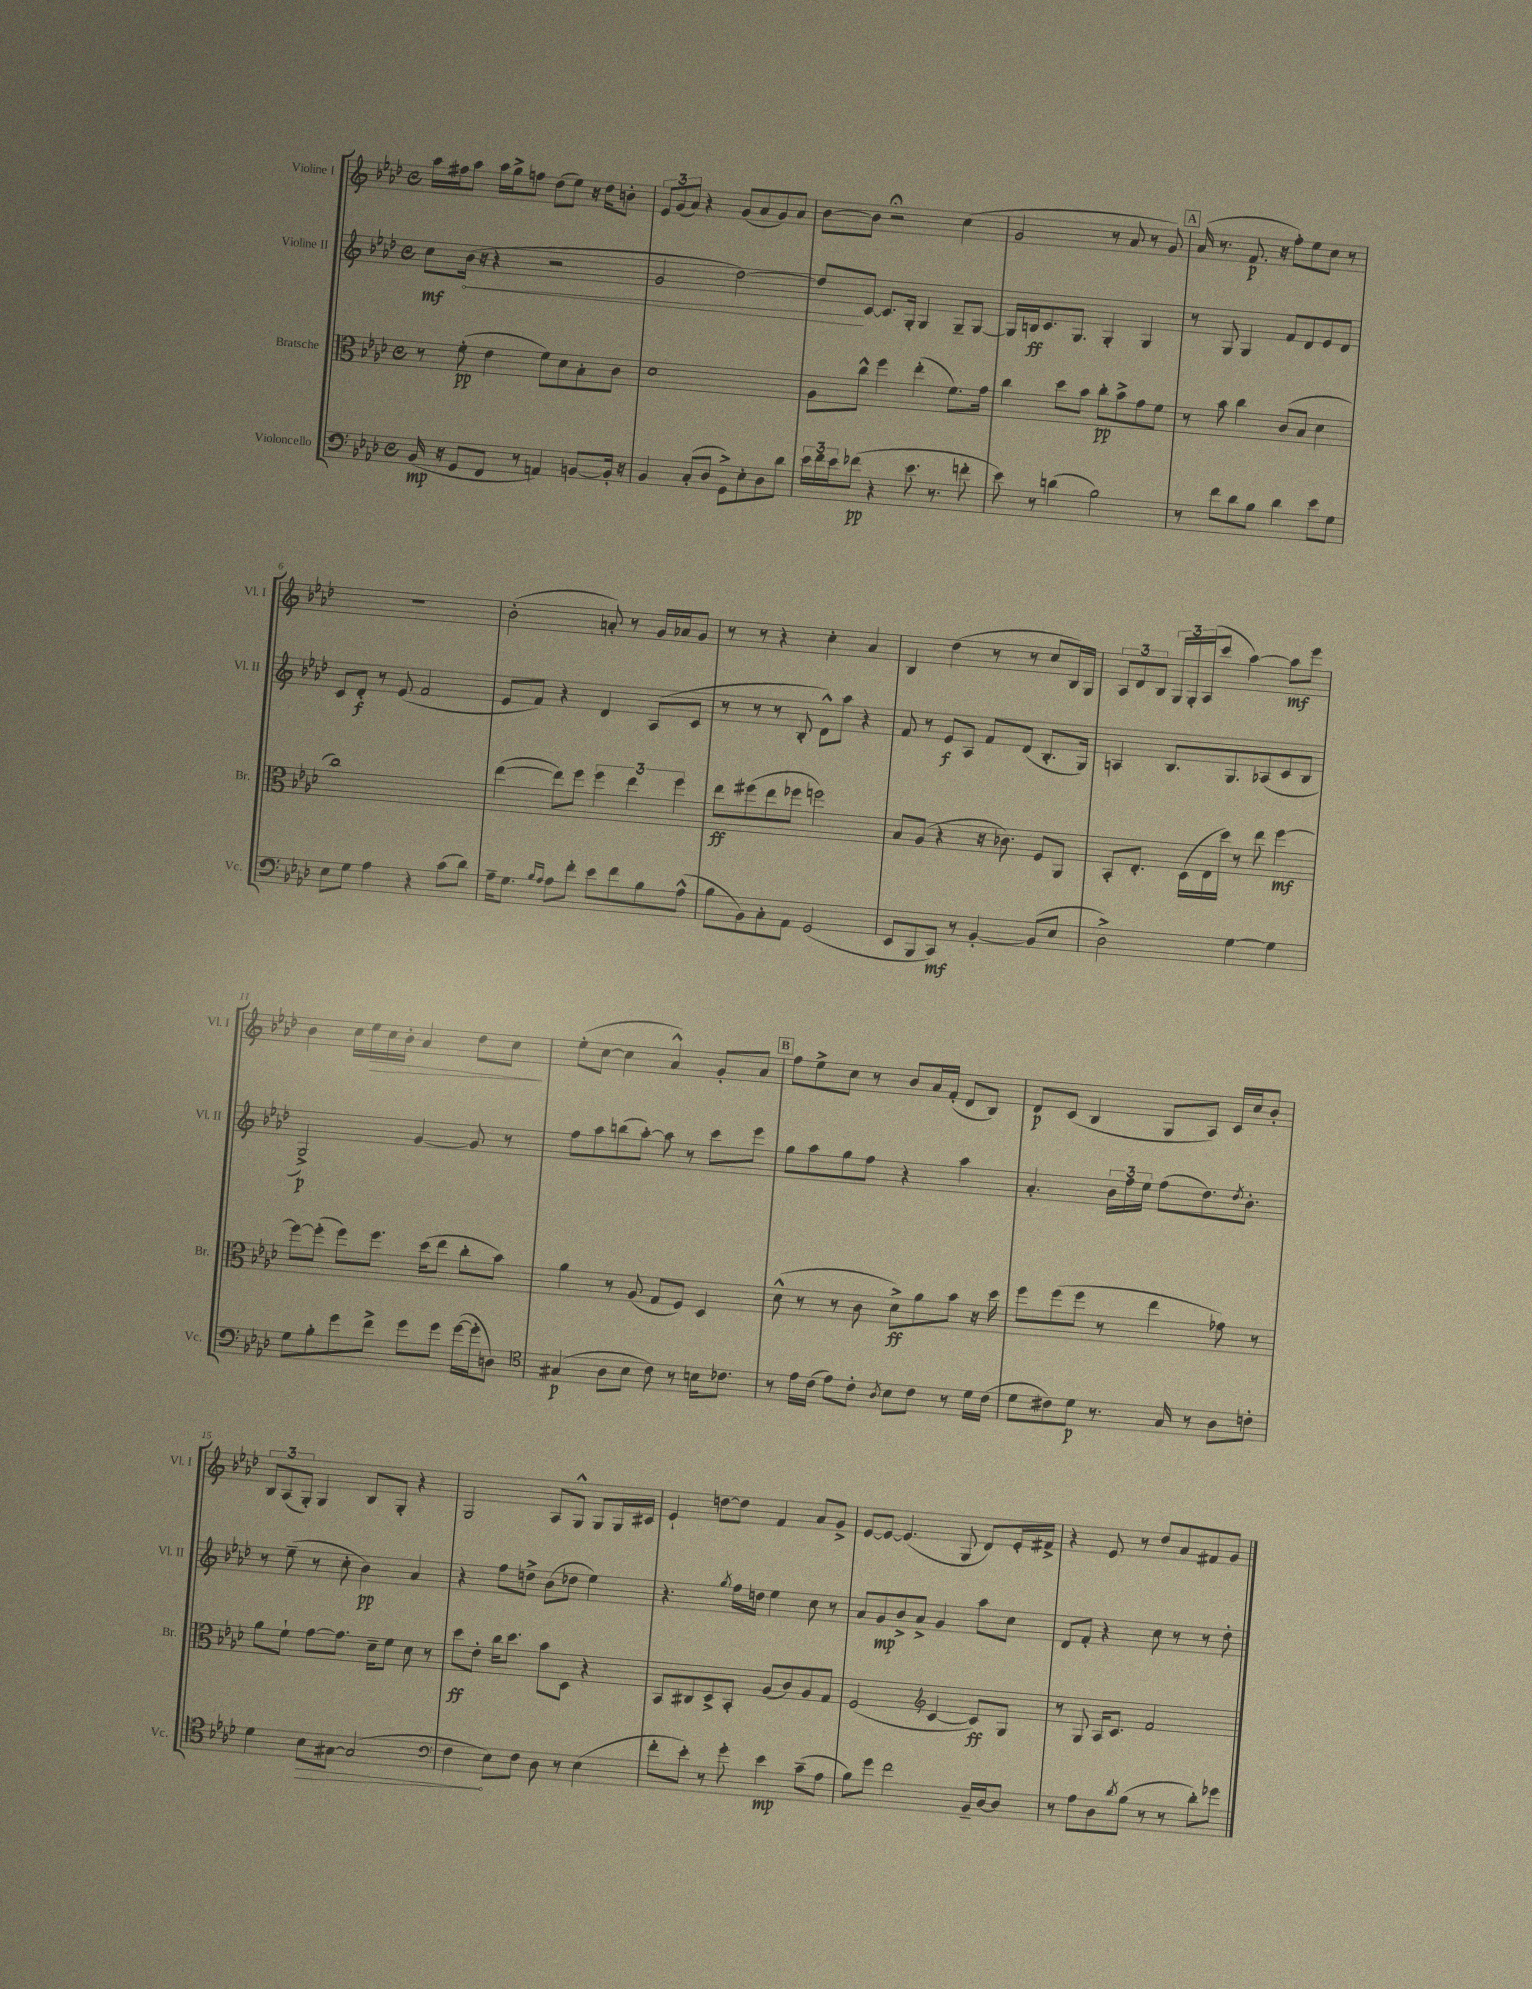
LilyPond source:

<<
\new StaffGroup <<
\new Staff = "s0" \with { instrumentName = "Violine I" shortInstrumentName = "Vl. I" } {
    \clef treble \key aes \major \defaultTimeSignature \time 4/4
    aes''16 fis''16 aes''8 aes''16 g''16-> f''8 des''8( ees''8) r16 des''16 b'8-. |
    \tuplet 3/2 { ees'8 g'8( aes'8) } r4 g'8( aes'8 g'8) aes'8 |
    bes'8~ bes'8 r2\fermata c''4( |
    g'2 r8 aes'8 r8 g'8) |
    \mark \markup { \box "A" } aes'16( r8. f'8.\p r16 f''8-.) ees''8 c''8 r8 |
    R1 |
    bes'2-.( a'8-.) r8 g'16 aes'16 g'8 |
    r8 r8 r4 c''4-. aes'4 |
    bes4 des''4( r8 r8 c''8 bes16) g16 |
    \tuplet 3/2 { aes8 des'8 bes8 } \tuplet 3/2 { g16 g16-. aes16( } c'''8 aes''4~) aes''8\mf ees'''8 |
    bes'4 c''16 ees''16\> c''16 bes'16-. aes'4 des''8 c''8\! |
    ees''8-.( c''8~ c''4 aes'4-^) g'8-. aes'8 |
    \mark \markup { \box "B" } f''8 ees''8-> c''8 r8 bes'8 aes'16 f'16-.( des'8 bes8) |
    des'8\p c'8( bes4 g8 aes8) c'16 c''16 bes'8-. |
    \tuplet 3/2 { bes8 aes8( g8-.) } g4 bes8 g8-. r4 |
    g2 aes8 g8-^ g8 g16 cis'16 |
    ees'4-! d''8~ d''8 f'4 aes'8 g'8-> |
    ees'8~ ees'8~ ees'4.( g8 des'8) ees'16-. fis'16-> |
    r4 ees'8 r8 des''8 aes'8 fis'8 g'8 \bar "|." |
}
\new Staff = "s1" \with { instrumentName = "Violine II" shortInstrumentName = "Vl. II" } {
    \clef treble \key aes \major \defaultTimeSignature \time 4/4
    c''8\mf \once \override Hairpin.circled-tip = ##t bes'16\<( r16 r4 r2 |
    g'2 des''2~) |
    des''8\! c'8~ c'8. g16-. g4 g8-- g8~ |
    g16 b16\ff c'8. g8. g4-. g4 |
    \mark \markup { \box "A" } r8 g8 g4 f'8 des'8 ees'8 des'8 |
    c'8 des'8-.\f r8 ees'8( f'2 |
    ees'8 f'8) r4 des'4 aes8( c'8 |
    r8 r8 r8 bes8-. des'8-^) aes''8 r4 |
    f'8 r8 ees'8\f aes8 f'8 des'8( bes8.-. g16) |
    a4 bes8. g8. aes8( c'8 bes8 |
    g2->\p) g'4~ g'8 r8 |
    f''8 aes''8 b''8( aes''8~-.) aes''8 r8 c'''8 ees'''8 |
    \mark \markup { \box "B" } g''8 aes''8 g''8 f''8 r4 aes''4 |
    aes'4.-. \tuplet 3/2 { bes'16 f''16 ees''16 } f''8( des''8.) \acciaccatura { des''8 } bes'8.-. |
    r8 ees''8--( r8 c''8-. bes'4\pp) aes'4 |
    r4 f''8 d''8-> bes'8( des''8 ees''4) |
    r4. \acciaccatura { g''8 } f''16 d''16 ees''4 c''8 r8 |
    aes'8 g'8\mp bes'8-> aes'8-> g'4 aes''8 c''8 |
    des'8 f'8-. r4 c''8 r8 r8 des''8-. \bar "|." |
}
\new Staff = "s2" \with { instrumentName = "Bratsche" shortInstrumentName = "Br." } {
    \clef alto \key aes \major \defaultTimeSignature \time 4/4
    r8 f'8-.\pp( ees'4 f'8) des'8 bes8-. c'8 |
    des'1 |
    aes8 c''8-^ f''4 ees''4-.( f'8.) g'16 |
    c''4 des''8 bes'8 c''8-.\pp bes'8-> g'8 f'8 |
    \mark \markup { \box "A" } r8 bes'8 c''4 c'8( bes8 des'4 |
    c''1) |
    ees''4~( ees''8) f''8 \tuplet 3/2 { f''4 ees''4 f''4 } |
    ees''8\ff fis''8( ees''8 fes''8 f''2) |
    bes8 aes8( r4 r16 ces'8.) f8 aes,8 |
    bes,8-. ees8.-. des16( ees16 des''16) r8 ees''8 f''4~\mf |
    f''8~ f''8-.( f''8) f''8. des''16( ees''8 c''8-. bes'8) |
    aes'4 r8 aes8( g8 f8) des4 |
    \mark \markup { \box "B" } des'8-^( r8 r8 c'8 des'8->\ff) aes'8 bes'8 r16 des''16 |
    f''8 f''8( f''8 r8 ees''4 ges'8) r8 |
    aes'8 f'8-! g'8~ g'8. des'16-- f'8 des'8 r8 |
    des''8\ff ees'8-. c''16 des''8. bes'8 des8 r4 |
    bes,8 cis8 des8-> bes,8-. aes8( c'8) aes8 g8 |
    f2( \clef treble c'4~ c'8\ff) g8 |
    r8 g8 aes16 c'8. f'2 \bar "|." |
}
\new Staff = "s3" \with { instrumentName = "Violoncello" shortInstrumentName = "Vc." } {
    \clef bass \key aes \major \defaultTimeSignature \time 4/4
    bes,16\mp( r16 g,8 f,8 r8 a,4) b,8~ b,16-. r16 |
    bes,4 c8-.( des8 g,8->) ees8-. des8 des'8 |
    \tuplet 3/2 { ees'16 f'16 ees'16 } fes'8\pp( r4 ees'8. r8. f'8-. |
    ees'8) r8 d'4( bes2) |
    \mark \markup { \box "A" } r8 f'8 des'8 bes8 des'4 ees'8 g8 |
    ees8 g8 aes4 r4 c'8( des'8) |
    aes16-- g8. \grace { bes16 aes16 } aes8 f'8-. ees'8 f'8 bes8 aes8-^( |
    bes8 bes,8) c8-. aes,8 g,2( |
    ees,8 bes,,8 c,8\mf) r8 bes,4~-. bes,8( ees8 |
    des2->) g4~ g4 |
    g8 bes8-. g'8 f'8-> g'8 g'8 g'16~( g'16-. d8) |
    \clef tenor gis4\p( aes8 bes8 c'8) r8 b16 ces'8. |
    \mark \markup { \box "B" } r8 ees'16 c'16( ees'8) c'8-. \acciaccatura { aes8 } bes8 c'8 r8 des'16 c'16( |
    des'8 cis'8) des'8\p r8. g16 r8 aes8 c'8-. |
    des'4 \once \override Hairpin.circled-tip = ##t bes8\> gis8~ gis2( |
    \clef bass f4\! ees8) f8 des8 r8 ees4( |
    f'8-. ees'8-.) r8 g'8-. ees'4\mp c'8--( aes8 |
    bes8) g'8 f'2 bes,16-- des16~ des8 |
    r8 aes8 des8 \acciaccatura { des'8 } bes8( r8 r8 des'8-.) ges'8 \bar "|." |
}
>>
>>
